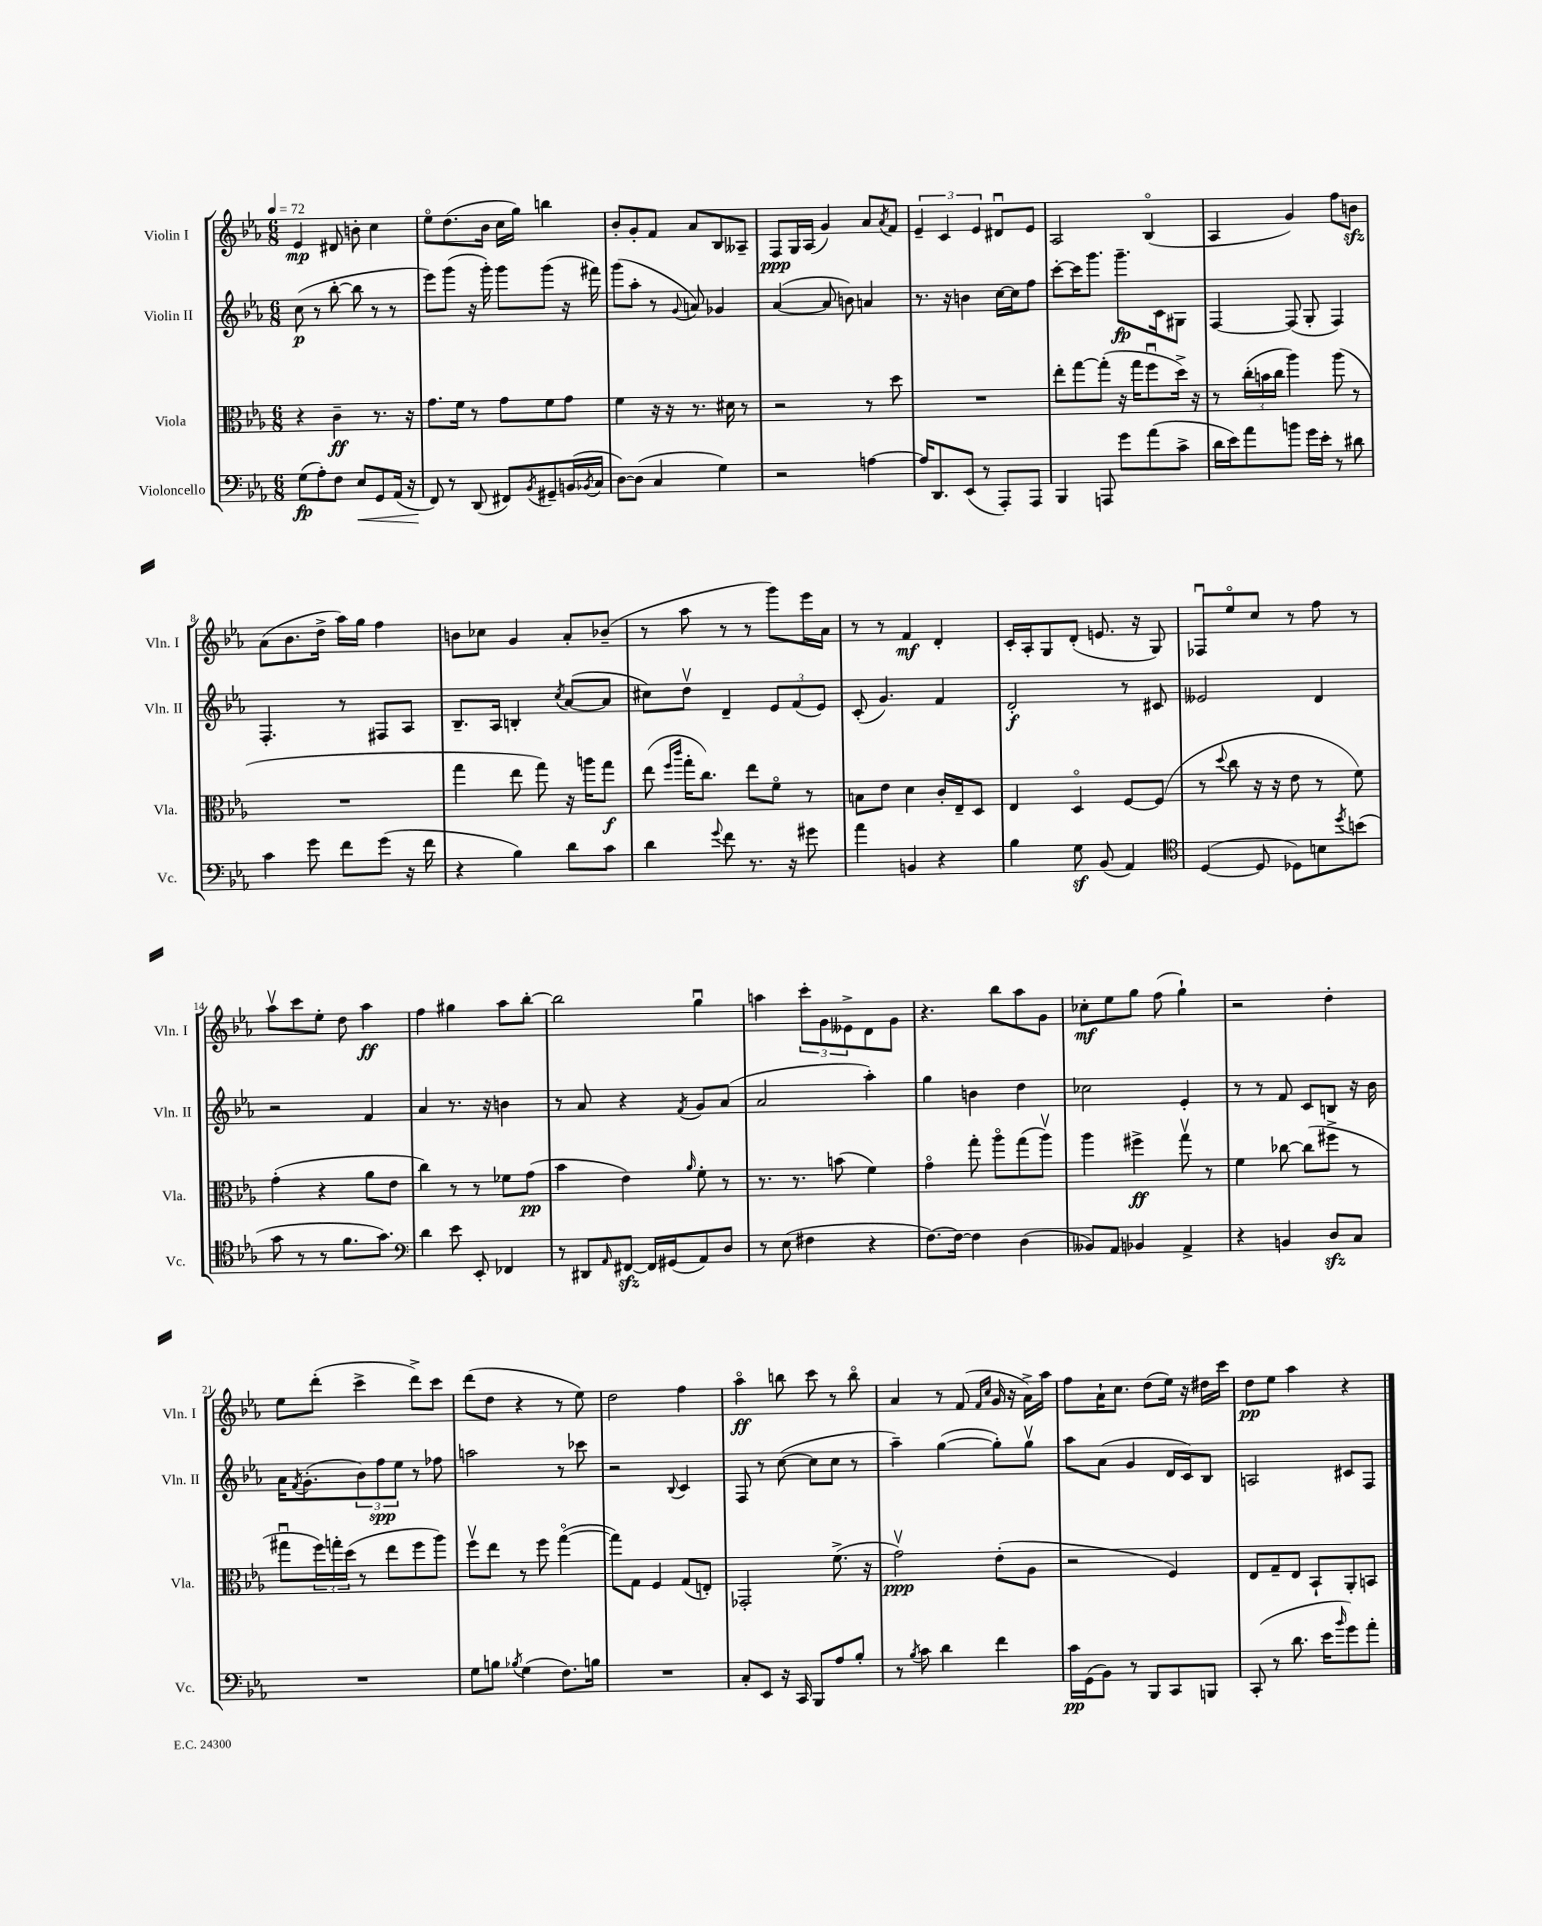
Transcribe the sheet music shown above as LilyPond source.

<<
\new StaffGroup <<
\new Staff = "s0" \with { instrumentName = "Violin I" shortInstrumentName = "Vln. I" } {
    \clef treble \key ees \major \numericTimeSignature \time 6/8 \tempo 4 = 72
    ees'4\mp dis'8 b'8-. c''4 |
    ees''8\flageolet d''8.( bes'16 c''16 g''16) b''4 |
    bes'8-. g'8-. f'8 aes'8 bes8 aeses8-- |
    f8\ppp g16 aes16( g'4) aes'8 \acciaccatura { aes'8 } f'8 |
    \tuplet 3/2 { ees'4-- c'4 ees'4 } dis'8\downbow ees'8 |
    aes2 bes4\flageolet( |
    aes4 g'4) f''8 b'8\sfz |
    aes'8( bes'8. d''16-> aes''16) g''16 f''4 |
    b'8 ces''8 g'4 aes'8-. bes'8--( |
    r8 aes''8 r8 r8 g'''8) ees'''16 aes'16 |
    r8 r8 f'4\mf d'4-. |
    c'16-. aes16-. g8 d'8-.( e'8. r16 g8) |
    fes8\downbow ees''8\flageolet c''8 r8 f''8 r8 |
    aes''8\upbow c'''8 ees''8-. d''8 aes''4\ff |
    f''4 gis''4 aes''8 bes''8~-. |
    bes''2 g''4\downbow |
    a''4 \tuplet 3/2 { c'''8-. g'8 eeses'8-> } d'8 g'8 |
    r4. bes''8 aes''8 g'8 |
    ces''8-.\mf ees''8 g''8 f''8( g''4-!) |
    r2 d''4-. |
    ees''8 d'''8-.( c'''4-> d'''8->) c'''8 |
    d'''8( d''8 r4 r8 ees''8) |
    d''2 f''4 |
    aes''4\flageolet\ff b''8 c'''8 r8 b''8\flageolet |
    aes'4 r8 f'8( \grace { f'16 c''16 } g'16 r16 aes'16->) aes''16 |
    f''8 aes'16-! c''8. d''8( ees''16) r16 dis''16 c'''16 |
    d''8\pp ees''8 aes''4 r4 \bar "|." |
}
\new Staff = "s1" \with { instrumentName = "Violin II" shortInstrumentName = "Vln. II" } {
    \clef treble \key ees \major \numericTimeSignature \time 6/8
    c''8\p( r8 bes''8~-. bes''8 r8 r8 |
    ees'''8) g'''8( r16 g'''16-.) g'''8 g'''8( r16 fis'''16) |
    g'''8( aes''8-. r8 \appoggiatura { g'8 } a'8) ges'4 |
    aes'4~( aes'8 b'8) a'4 |
    r8. r16 b'4 c''16~ c''16 f''8 |
    c'''8~-. c'''16 g'''8. g'''8.--\fp c'16 gis8 |
    f4~ f8( g8-. f4) |
    f4.-. r8 fis8 aes8 |
    bes8.-- aes16 b4-. \acciaccatura { c''8 } aes'8~( aes'8 |
    cis''8) d''8\upbow d'4-- \tuplet 3/2 { ees'8 f'8( ees'8) } |
    c'8-.( g'4.) f'4 |
    d'2-.\f r8 cis'8 |
    eeses'2 d'4 |
    r2 f'4 |
    aes'4 r8. r16 b'4 |
    r8 aes'8 r4 \acciaccatura { f'8 } g'8 aes'8( |
    aes'2 aes''4-.) |
    g''4 b'4 d''4 |
    ces''2 ees'4-. |
    r8 r8 f'8 c'8 b8 r16 bes'16 |
    aes'16 \acciaccatura { f'8 } g'8.-.( \tuplet 3/2 { bes'8) f''8\spp ees''8 } r8 fes''8 |
    a''2 r8 ces'''8 |
    r2 \appoggiatura { bes8 } c'4 |
    f8 r8 c''8~( c''8 c''8 r8 |
    aes''4--) g''4~( g''8-.) g''8\upbow |
    aes''8 aes'8( g'4 d'16 c'16) bes8 |
    a2 cis'8 f8 \bar "|." |
}
\new Staff = "s2" \with { instrumentName = "Viola" shortInstrumentName = "Vla." } {
    \clef alto \key ees \major \numericTimeSignature \time 6/8
    r4 c'4--\ff r8. r16 |
    g'8. f'16 r8 g'8 f'8 g'8 |
    f'4 r16 r16 r8. dis'16 r8 |
    r2 r8 d''8 |
    R2. |
    ees''8-. g''8~ g''8-.( r16 g''16 f''8\downbow d''16->) r16 |
    r8 \tuplet 3/2 { c''16-.( b'16 c''16 } aes''4) aes''8( r8 |
    R2. |
    g''4 ees''8 g''8) r16 a''16 g''8\f |
    ees''8( \grace { f''16 c'''16 } g''16-. c''8.) ees''8 f'8\flageolet r8 |
    b8 ees'8 d'4 c'16-. ees16-- d8 |
    ees4 d4\flageolet f8~ f8( |
    r8 \appoggiatura { d''8 } c''8 r16 r16 ees'8 r8 f'8) |
    g'4-.( r4 aes'8 ees'8 |
    c''4) r8 r8 fes'8 g'8\pp( |
    bes'4 ees'4) \grace { aes'16 } f'8-. r8 |
    r8. r8. b'8( f'4) |
    g'4\flageolet g''8-. aes''8\flageolet g''8( aes''8\upbow) |
    aes''4 fis''4->\ff g''8\upbow r8 |
    f'4 ces''8~ ces''8( fis''8-> r8 |
    gis''8\downbow \tuplet 3/2 { f''16) g''16-. d''16( } r8 ees''8 f''8 aes''8) |
    f''8\upbow ees''8 r8 f''8 g''4~\flageolet( |
    g''8) g8 f4 g8( e8-.) |
    ges,2-. f'8.->( r16 |
    g'2\upbow\ppp) ees'8-.( aes8 |
    r2 f4) |
    ees8 g8-- ees8 bes,8-! aes,8-. b,8 \bar "|." |
}
\new Staff = "s3" \with { instrumentName = "Violoncello" shortInstrumentName = "Vc." } {
    \clef bass \key ees \major \numericTimeSignature \time 6/8
    g8\fp( aes8-.) f8 ees8\< g,8 aes,16( r16 |
    f,8\!) r8 d,8( fis,8) \acciaccatura { bes,8 } gis,8-- b,16( \acciaccatura { bes,8 } c16 |
    d8~) d8( c4 g4) |
    r2 a4~ |
    a16 d,8. ees,8( r8 aes,,8-.) aes,,8 |
    bes,,4 a,,8 g'8 aes'8( c'8-> |
    d'16 ees'16) aes'8 b'8 g'16 ees'16-. r8 dis'8 |
    c'4 g'8 f'8 g'8( r16 f'16 |
    r4 bes4) d'8 c'8 |
    d'4 \appoggiatura { g'8 } f'8 r8. r16 gis'8 |
    aes'4 b,4 r4 |
    bes4 g8\sf bes,8( aes,4) |
    \clef tenor d4~( d8 des8) b8 \acciaccatura { d''8 } b'8( |
    g'8 r8 r8 f'8. g'8.) |
    \clef bass d'4 ees'8 ees,8-. fes,4 |
    r8 dis,8 \grace { aes,16 } fis,8~\sfz fis,16 gis,16( aes,8) d8 |
    r8 ees8( fis4 r4 |
    f8.~) f16~ f4 d4( |
    beses,8) aes,8 bes,4 aes,4-> |
    r4 b,4 d8\sfz c8 |
    R2. |
    g8 b8 \acciaccatura { bes8 } g4( f8.) b16 |
    R2. |
    c8-. ees,8 r16 c,16 bes,,8 aes8 bes8-. |
    r8 \acciaccatura { bes8 } c'8 d'4 f'4 |
    c'16\pp g,16( bes,8) r8 bes,,8 c,8 b,,8 |
    c,8-.( r8 d'8. ees'16 \grace { bes'16 } g'8) aes'8-. \bar "|." |
}
>>
>>
